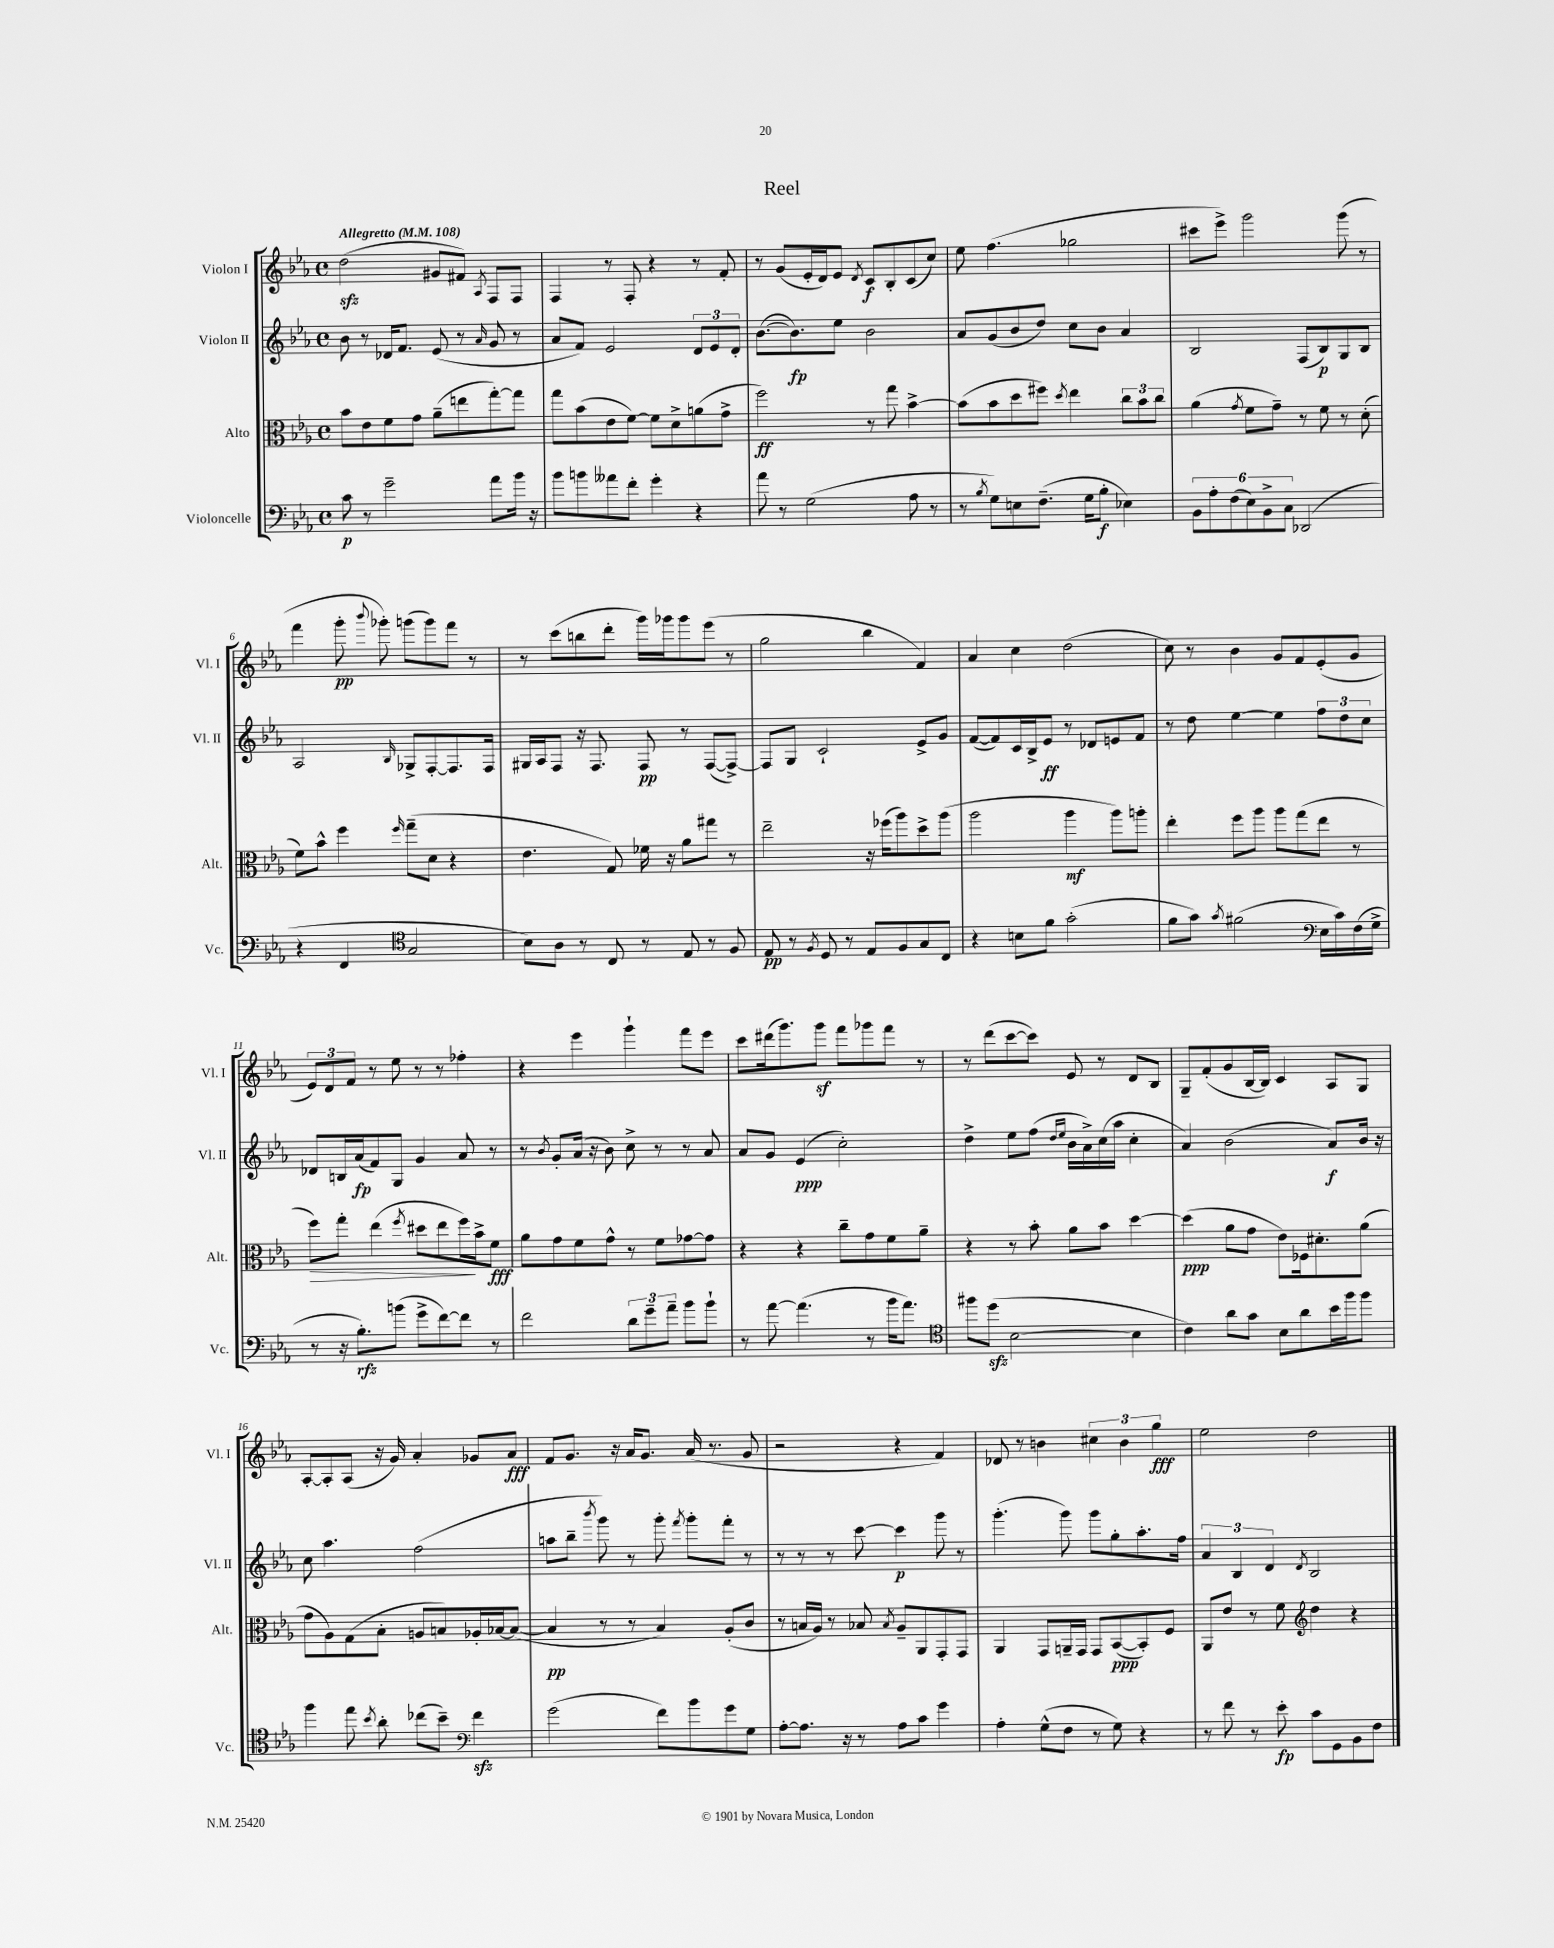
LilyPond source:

\header { title = "Reel" }
<<
\new StaffGroup <<
\new Staff = "s0" \with { instrumentName = "Violon I" shortInstrumentName = "Vl. I" } {
    \clef treble \key ees \major \defaultTimeSignature \time 4/4 \tempo "Allegretto" 4 = 108
    \autoBeamOff d''2\sfz( gis'8[ fis'8]) \acciaccatura { aes8 } f8[ f8] |
    f4 r8 f8-. r4 r8 f'8-. |
    r8 g'8[( ees'16-. d'16) ees'8] \acciaccatura { d'8 } c'8[\f bes8-. c'8( c''8]) |
    ees''8 f''4.( ges''2 |
    cis'''8[ ees'''8]->) g'''2 g'''8( r8 |
    f'''4 g'''8-.\pp \appoggiatura { bes'''8 } ges'''8-.) g'''8[( g'''8) f'''8] r8 |
    r8 c'''8[( b''8 d'''8]-. g'''16[) ges'''16 ges'''8 ees'''8]( r8 |
    g''2 bes''4 f'4) |
    aes'4 c''4 d''2( |
    c''8) r8 bes'4 g'8[ f'8 ees'8-.( g'8] |
    \tuplet 3/2 { ees'8[) d'8 f'8] } r8 ees''8 r8 r8 fes''4-. |
    r4 ees'''4 g'''4-! f'''8[ ees'''8] |
    c'''8[ dis'''16( g'''8.) g'''8]\sf f'''8[ ges'''8 f'''8] r8 |
    r8 d'''8[( c'''8~ c'''8]) ees'8 r8 d'8[ bes8] |
    g8[-- f'8-.( g'8 bes16~ bes16]) c'4 aes8[ g8] |
    aes8[~-. aes8-. aes8]( r16 g'16) aes'4-. ges'8[ aes'8]\fff |
    f'8[ g'8.] r16 aes'16[ g'8.] aes'16( r8. g'8 |
    r2 r4 f'4) |
    des'8 r8 b'4 \tuplet 3/2 { cis''4 b'4 g''4\fff } |
    ees''2 d''2 \bar "|." |
}
\new Staff = "s1" \with { instrumentName = "Violon II" shortInstrumentName = "Vl. II" } {
    \clef treble \key ees \major \defaultTimeSignature \time 4/4
    \autoBeamOff bes'8 r8 des'16[ f'8.] ees'8( r8 \grace { aes'16 } g'8 r8 |
    aes'8[ f'8]) ees'2 \tuplet 3/2 { d'8[ ees'8 d'8]-. } |
    bes'8.[~( bes'8.\fp) ees''8] bes'2 |
    aes'8[ g'8( bes'8 d''8]) c''8[ bes'8] aes'4 |
    bes2 f8[( bes8\p) g8 bes8] |
    aes2 \grace { bes16 } ges8[-> f8~-. f8. f16] |
    gis16[ aes16 f8] r16 f8. f8\pp r8 f8[~( f8]~->) |
    f8[ g8] c'2-! ees'8[-> g'8] |
    f'8[~( f'8) c'16 bes16-> ees'8]\ff r8 des'8[ e'8 f'8] |
    r8 d''8 ees''4~ ees''4 \tuplet 3/2 { f''8[ d''8 c''8] } |
    des'8[ b16 aes'16\fp( f'8) g8] g'4 aes'8 r8 |
    r8 \acciaccatura { bes'8 } g'8[-. aes'16]( r16 bes'8) c''8-> r8 r8 aes'8 |
    aes'8[ g'8] ees'4\ppp( c''2-.) |
    d''4-> ees''8[ f''8]( \grace { d''16[ ees''16] } bes'16[ aes'16->) c''16( aes''16] c''4-. |
    aes'4) bes'2( aes'8[\f) bes'16] r16 |
    c''8 aes''4. f''2( |
    a''8[ bes''8]-- \acciaccatura { bes'''8 } g'''8) r8 g'''8-. \acciaccatura { f'''8 } g'''8[-. f'''8]-. r8 |
    r8 r8 r8 c'''8~ c'''4\p g'''8 r8 |
    g'''4.-.( g'''8) g'''8[ g''8-. aes''8.-. f''16] |
    \tuplet 3/2 { aes'4 bes4 d'4 } \acciaccatura { d'8 } bes2 \bar "|." |
}
\new Staff = "s2" \with { instrumentName = "Alto" shortInstrumentName = "Alt." } {
    \clef alto \key ees \major \defaultTimeSignature \time 4/4
    \autoBeamOff bes'8[ ees'8 f'8 g'8] aes'8[--( e''8 g''8~-.) g''8] |
    g''8[ bes'8( ees'8 f'8]~) f'8[ d'8-> a'8( g'8]-> |
    f''2\ff) r8 g''8 bes'4~-> |
    bes'8[( bes'8 d''8 fis''8]) \acciaccatura { d''8 } ees''4 \tuplet 3/2 { c''8[ bes'8 c''8] } |
    aes'4( \acciaccatura { g'8 } f'8[ g'8]--) r8 f'8 r8 d'8-.( |
    f'8[) bes'8]-^ f''4 \grace { f''16 } g''8[--( d'8] r4 |
    ees'4. g8) fes'16 r16 aes'8[ gis''8] r8 |
    ees''2-- r16 fes''16[( aes''8) d''8-> aes''8]( |
    aes''2 aes''4\mf aes''8[) a''8]-. |
    ees''4-. f''8[ aes''8] aes''8[ g''8( ees''8] r8 |
    f''8[\>) g''8]-. ees''4( \acciaccatura { f''8 } dis''8[ ees''8 f''16\!) bes'16-> f'8]\fff |
    aes'8[ g'8 f'8 g'8]-^ r8 f'8[ ges'8~ ges'8] |
    r4 r4 c''8[-- g'8 f'8 aes'8]-- |
    r4 r8 bes'8-. aes'8[ bes'8] d''4~ |
    d''4\ppp( aes'8[ g'8] ees'8[) fes16 dis'8.-. aes'8]( |
    g'8[ aes8) g8( bes8]-. a8[ b8) aes16-. bes16~ bes8]~( |
    bes4\pp r8 r8 bes4) aes8[-.( c'8] |
    r8 b16[ aes16]) r8 bes8 \acciaccatura { bes8 } aes8[-- aes,8 g,8-. g,8] |
    aes,4 g,8[ a,16-- g,16] g,8[ bes,8~\ppp( bes,8-.) f8] |
    aes,8[ ees'8] r8 f'8 \clef treble d''4 r4 \bar "|." |
}
\new Staff = "s3" \with { instrumentName = "Violoncelle" shortInstrumentName = "Vc." } {
    \clef bass \key ees \major \defaultTimeSignature \time 4/4
    \autoBeamOff c'8\p r8 g'2-- aes'8[ bes'16] r16 |
    bes'8[ b'8 aeses'8 f'8]-. g'4-. r4 |
    aes'8 r8 g2( aes8 r8 |
    r8 \acciaccatura { bes8 } g8[) e8 f8.]--( g16[ bes8]-.\f ees4) |
    \tuplet 6/4 { bes,8[ aes8-. f8( ees8) bes,8-> c8] } des,2( |
    r4 f,4 \clef tenor g2 |
    bes8[) aes8] r8 c8 r8 ees8 r8 f8 |
    ees8\pp r8 \acciaccatura { f8 } d8 r8 ees8[ f8 g8 c8] |
    r4 b8[ f'8] g'2-.( |
    f'8[ g'8]) \acciaccatura { g'8 } fis'2( \clef bass ees16[ c'16) f16( g16]-> |
    r8 r16 bes8.[-.\rfz) b'8]( g'8[-> f'8~) f'8] r8 |
    f'2 \tuplet 3/2 { d'8[ g'8-- aes'8]-- } bes'8[ bes'8]-! |
    r8 aes'8~ aes'4.( r8 bes'16[ aes'8.]) |
    \clef tenor fis''8[ d''8]\sfz( bes2~ bes4 |
    c'4) aes'8[ g'8] bes8[ aes'8 bes'16 f''16 f''8] |
    f''4 ees''8 \acciaccatura { bes'8 } aes'8-. ces''8[( bes'8]--) \clef bass f'4\sfz |
    g'2( f'8[) bes'8 g'8 g8] |
    aes8[~-. aes8.] r16 r8 aes8[ c'8] g'4 |
    aes4-. g8[-^( f8] r8 g8) r4 |
    r8 f'8 r8 ees'8-.\fp c'8[ g,8 bes,8 f8] \bar "|." |
}
>>
>>
